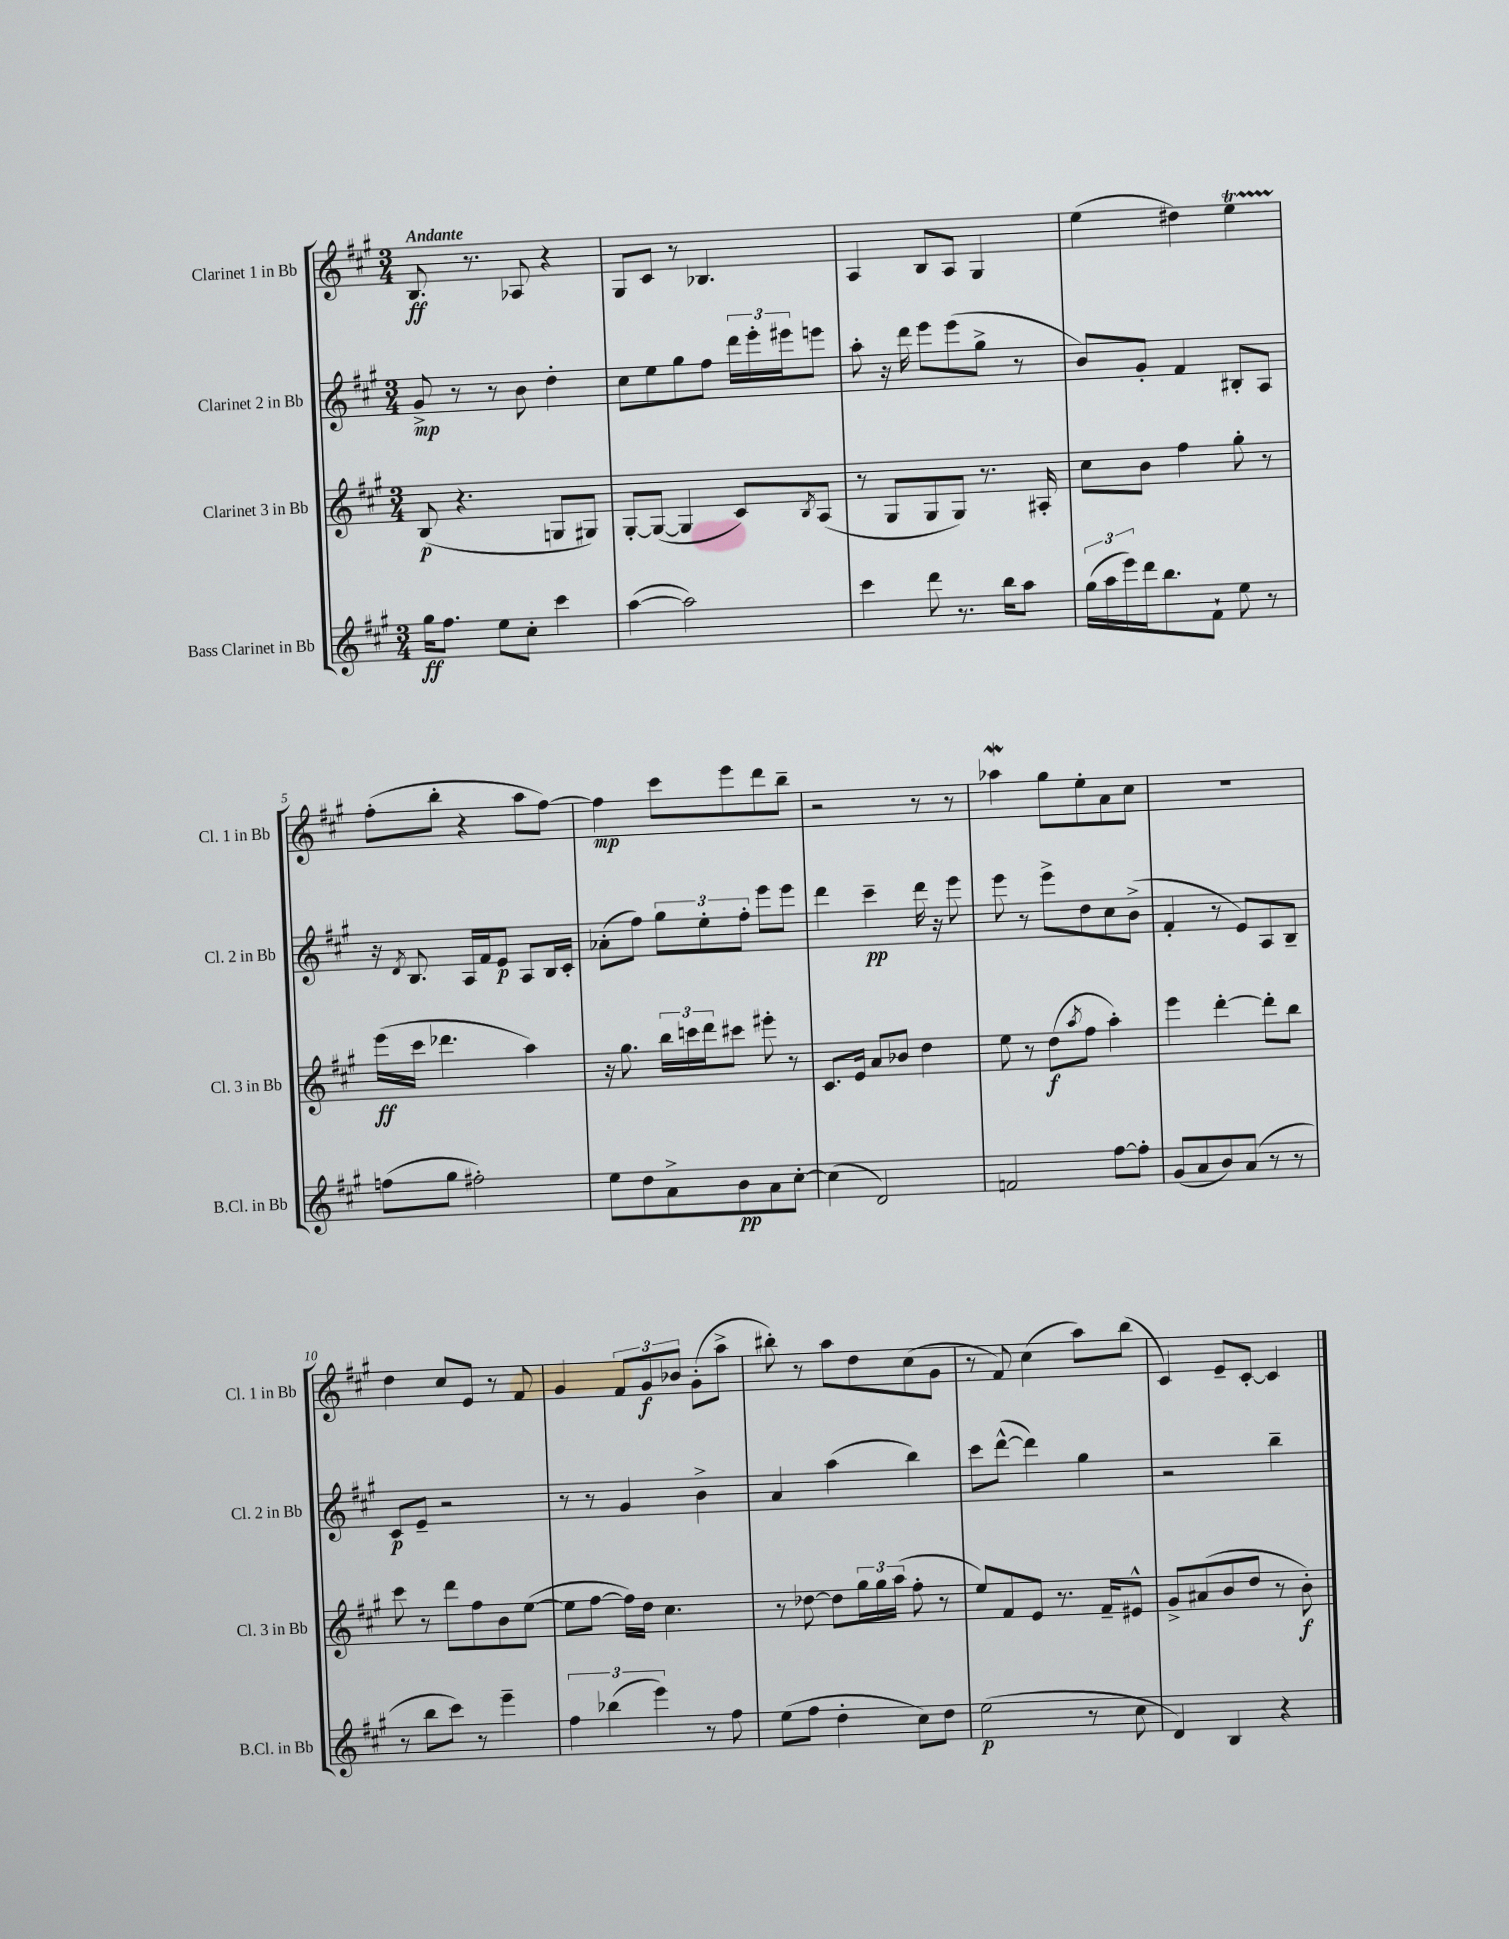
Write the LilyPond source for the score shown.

<<
\new StaffGroup <<
\new Staff = "s0" \with { instrumentName = "Clarinet 1 in Bb" shortInstrumentName = "Cl. 1 in Bb" } {
    \clef treble \key a \major \numericTimeSignature \time 3/4 \tempo "Andante"
    b8.\ff r8. aes8 r4 |
    gis8 cis'8 r8 bes4. |
    a4 b8 a8 gis4 |
    e''4( dis''4) e''4\startTrillSpan |
    fis''8-.\stopTrillSpan( b''8-. r4 a''8 fis''8~) |
    fis''4\mp cis'''8 e'''8 d'''8 b''8-- |
    r2 r8 r8 |
    aes''4\mordent gis''8 e''8-. a'8 cis''8 |
    R2. |
    d''4 cis''8 e'8 r8 fis'8 |
    gis'4 \tuplet 3/2 { fis'8 gis'8\f bes'8 } gis'8-.( a''8-> |
    bis''8-.) r8 a''8 d''8 cis''8( gis'8 |
    r8 fis'8) cis''4( a''8) b''8( |
    cis'4) e'8-- cis'8~-. cis'4 \bar "|." |
}
\new Staff = "s1" \with { instrumentName = "Clarinet 2 in Bb" shortInstrumentName = "Cl. 2 in Bb" } {
    \clef treble \key a \major \numericTimeSignature \time 3/4
    gis'8->\mp r8 r8 b'8 d''4-. |
    cis''8 e''8 gis''8 fis''8 \tuplet 3/2 { d'''16 e'''16-. eis'''16 } e'''8 |
    a''8-. r16 d'''16 e'''8 e'''8( gis''8-> r8 |
    b'8) gis'8-. fis'4 bis8-. a8 |
    r16 \acciaccatura { d'8 } b8. a16 fis'16 e'8\p a8 b16 cis'16-. |
    aes'8-.( fis''8) \tuplet 3/2 { gis''8 e''8-. fis''8-. } e'''8 e'''8 |
    d'''4 cis'''4--\pp d'''16 r16 e'''8 |
    e'''8 r8 e'''8-> d''8 cis''8 b'8->( |
    fis'4-. r8 e'8) a8 b8-- |
    cis'8\p e'8-- r2 |
    r8 r8 gis'4 b'4-> |
    a'4 a''4( b''4) |
    cis'''8 d'''8~-^( d'''4) gis''4 |
    r2 b''4-- \bar "|." |
}
\new Staff = "s2" \with { instrumentName = "Clarinet 3 in Bb" shortInstrumentName = "Cl. 3 in Bb" } {
    \clef treble \key a \major \numericTimeSignature \time 3/4
    b8\p( r4. g8 gis8) |
    gis8~-. gis8~( gis4 cis'8) \acciaccatura { b8 } a8( |
    r8 gis8 gis8 gis8) r8. ais16-. |
    cis''8 b'8 fis''4 gis''8-. r8 |
    e'''16\ff( cis'''16 des'''4. a''4) |
    r16 gis''8. \tuplet 3/2 { b''16 c'''16 d'''16 } cis'''8 eis'''8-. r8 |
    cis'8. e'16 a'8 bes'8 d''4 |
    e''8 r8 d''8\f( \acciaccatura { a''8 } fis''8 a''4-.) |
    e'''4 d'''4~-. d'''8-. b''8 |
    cis'''8 r8 d'''8 fis''8 b'8 e''8~( |
    e''8 fis''8~ fis''16) d''16 cis''4. |
    r8 des''8~ des''8 \tuplet 3/2 { gis''16 gis''16 a''16( } fis''8-. r8 |
    e''8) fis'8 e'8 r8. fis'16-- eis'8-^ |
    gis'8-> ais'8( b'8 d''8 r8 b'8-.\f) \bar "|." |
}
\new Staff = "s3" \with { instrumentName = "Bass Clarinet in Bb" shortInstrumentName = "B.Cl. in Bb" } {
    \clef treble \key a \major \numericTimeSignature \time 3/4
    gis''16\ff fis''8. e''8 cis''8-. cis'''4 |
    a''4~( a''2) |
    cis'''4 d'''8 r8. b''16 a''8 |
    \tuplet 3/2 { gis''16( a''16 e'''16) } d'''16 b''8. fis'8-! e''8 r8 |
    f''8( gis''8 fis''2-.) |
    e''8 d''8 a'8-> b'8\pp a'8 cis''8~-. |
    cis''4( d'2) |
    f'2 fis''8~ fis''8-. |
    gis'8( a'8 b'8) a'8( r8 r8 |
    r8 b''8 cis'''8) r8 e'''4-- |
    \tuplet 3/2 { fis''4 bes''4( e'''4) } r8 fis''8 |
    e''8( fis''8 d''4-. cis''8) d''8 |
    e''2\p( r8 cis''8 |
    d'4) b4 r4 \bar "|." |
}
>>
>>
